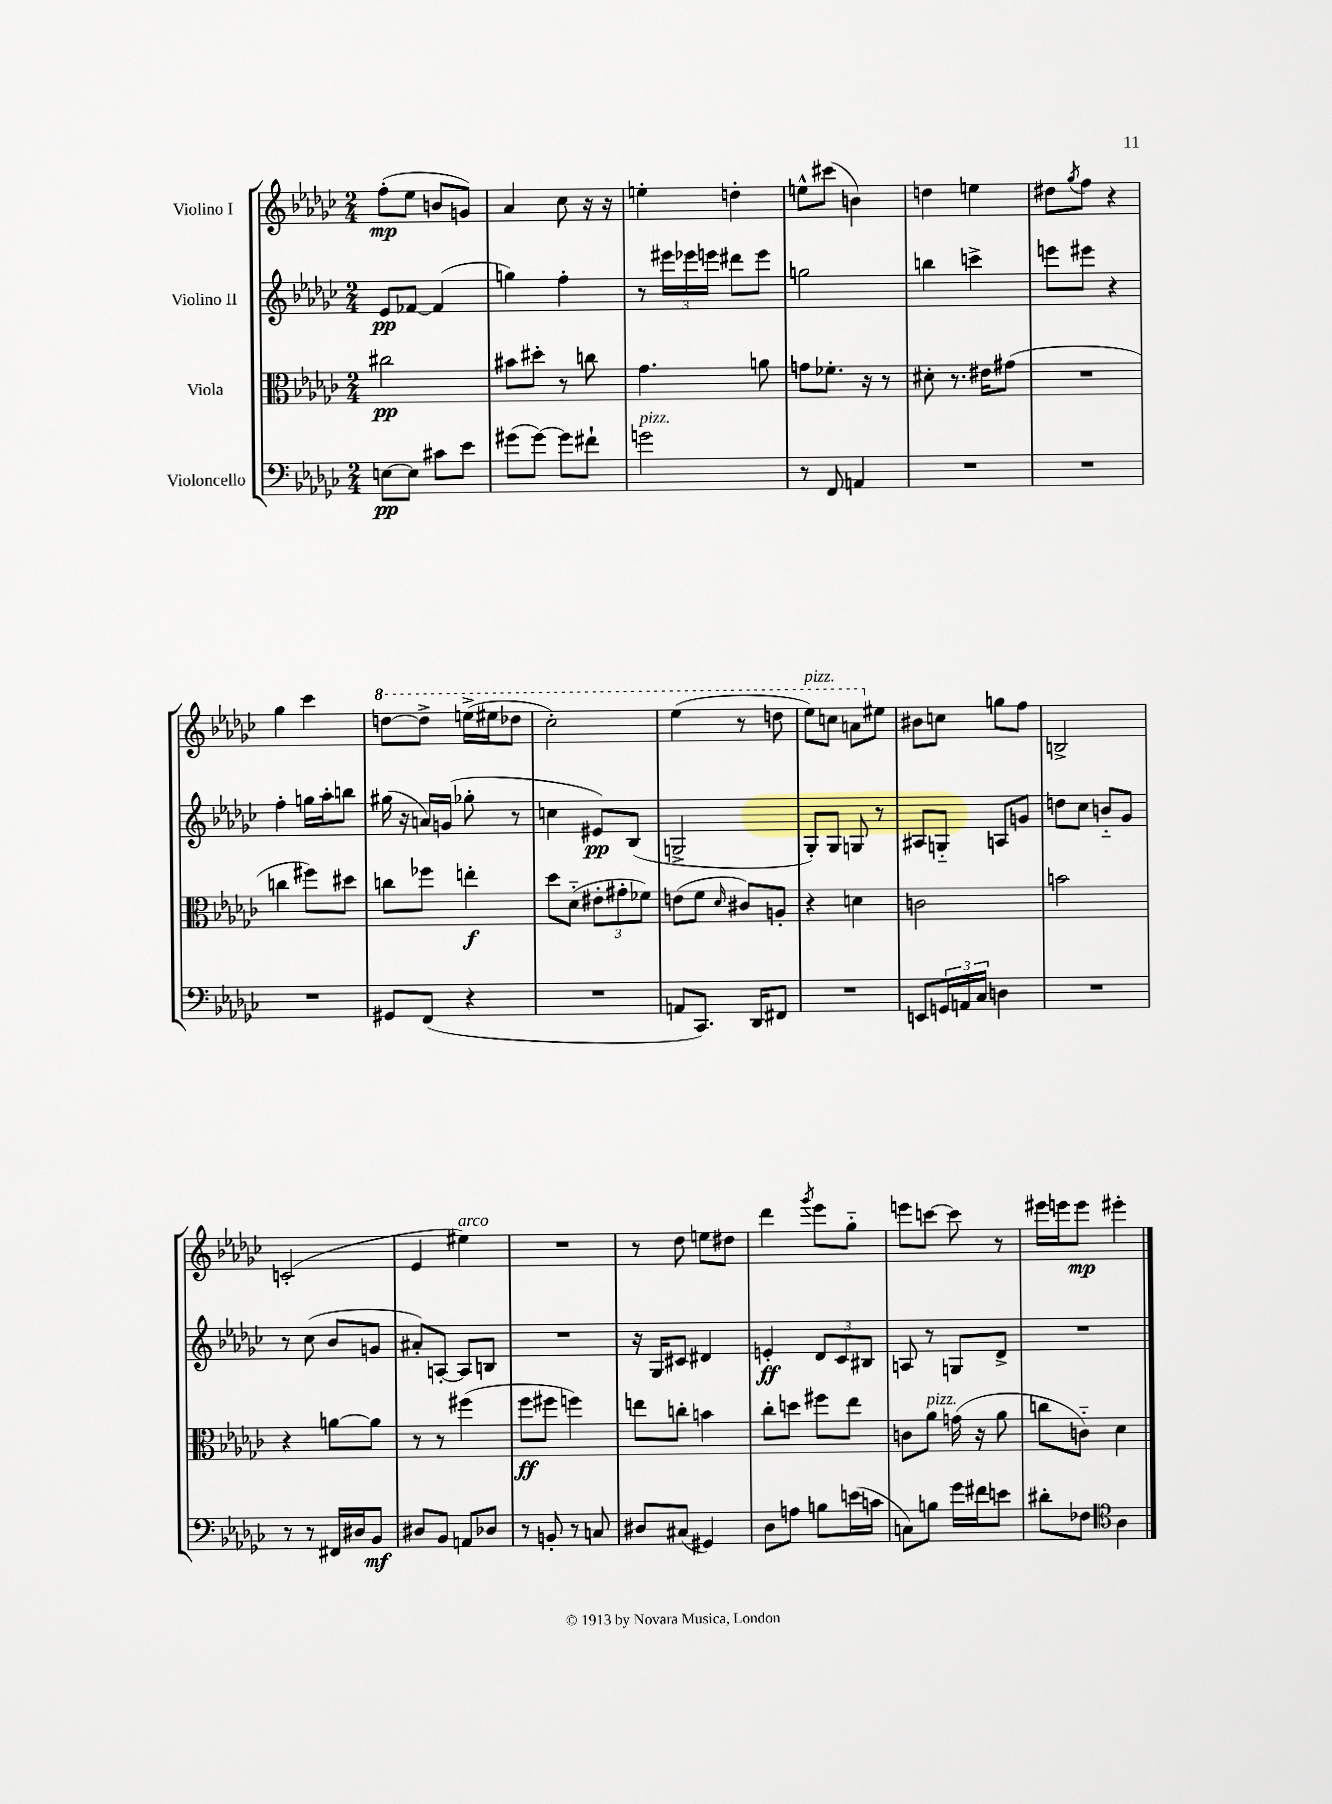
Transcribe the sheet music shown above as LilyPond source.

<<
\new StaffGroup <<
\new Staff = "s0" \with { instrumentName = "Violino I" } {
    \clef treble \key ges \major \numericTimeSignature \time 2/4
    f''8-.\mp( ees''8 b'8 g'8) |
    aes'4 ces''8 r16 r16 |
    e''4-. d''4-. |
    e''8-^ cis'''8( b'4) |
    d''4 e''4 |
    dis''8 \acciaccatura { ges''8 } f''8 r4 |
    ges''4 ces'''4 |
    \ottava #1 d'''8~ d'''8-> e'''16->( eis'''16 des'''8 |
    ces'''2-.) |
    ees'''4( r8 d'''8 |
    ees'''8^\markup { \italic "pizz." }) c'''8 a''8 \ottava #0 eis''8 |
    bis'8 c''8 g''8 f''8 |
    b2-> |
    c'2-.( |
    ees'4 eis''4^\markup { \italic "arco" }) |
    R2 |
    r8 des''8 e''8 dis''8 |
    des'''4 \acciaccatura { ges'''8 } ees'''8 ges''8-_ |
    e'''8 c'''8~ c'''8 r8 |
    eis'''16 e'''16 e'''8\mp eis'''4-. \bar "|." |
}
\new Staff = "s1" \with { instrumentName = "Violino II" } {
    \clef treble \key ges \major \numericTimeSignature \time 2/4
    ees'8\pp fes'8~ fes'4( |
    g''4) f''4-. |
    r8 \tuplet 3/2 { eis'''16 ees'''16 e'''16 } dis'''8 e'''8 |
    g''2 |
    b''4 c'''4-> |
    e'''8 eis'''8 r4 |
    f''4-. g''16 aes''16-. b''8 |
    gis''16( r16 a'16) g'16( ges''8-. r8 |
    c''4 eis'8\pp) bes8( |
    g2-> |
    ges8-.) ges8 g8 r8 |
    ais8 g8-_ a8 g'8 |
    d''8 ces''8 b'8-_ ges'8 |
    r8 ces''8( bes'8 g'8 |
    ais'8-.) a8~-. a8 b8 |
    R2 |
    r16 ges16 cis'8 dis'4 |
    e'4-.\ff \tuplet 3/2 { des'8 ces'8 bis8 } |
    a8 r8 g8 des'8-> |
    R2 \bar "|." |
}
\new Staff = "s2" \with { instrumentName = "Viola" } {
    \clef alto \key ges \major \numericTimeSignature \time 2/4
    cis''2\pp |
    bis'8 dis''8-. r8 c''8 |
    ges'4. a'8 |
    g'8 fes'8.-. r16 r8 |
    dis'8-. r8. eis'16 gis'8( |
    R2 |
    c''4 fis''8) dis''8 |
    c''8 fes''8 e''4-.\f |
    des''8 des'8-_( \tuplet 3/2 { eis'8-. gis'8-. fes'8) } |
    e'8( f'8 \grace { des'16 } cis'8) a8-. |
    r4 d'4 |
    c'2 |
    b'2 |
    r4 a'8~ a'8 |
    r8 r8 fis''4( |
    f''8\ff fis''8 f''4) |
    e''8 c''8-. b'4 |
    ces''8-. d''8 fis''8 ees''8 |
    c'8 aes'8^\markup { \italic "pizz." } g'16( r16 aes'8 |
    c''8 c'8-_) des'4 \bar "|." |
}
\new Staff = "s3" \with { instrumentName = "Violoncello" } {
    \clef bass \key ges \major \numericTimeSignature \time 2/4
    e8~\pp e8 cis'8 ees'8 |
    gis'8( gis'8~) gis'8 fis'8-! |
    g'2^\markup { \italic "pizz." } |
    r8 f,8 a,4 |
    R2 |
    R2 |
    R2 |
    gis,8 f,8( r4 |
    R2 |
    a,8 ces,8.) des,16 fis,8 |
    R2 |
    e,8 \tuplet 3/2 { g,16 a,16 ces16 } d4 |
    R2 |
    r8 r8 fis,16 dis16 bes,8\mf |
    dis8 bes,8 a,8 des8 |
    r8 b,8-. r8 c8 |
    dis8 cis8( gis,4) |
    des8 a8 b8 e'16( c'16 |
    c8) b8 ges'16 fis'16 e'8 |
    dis'8-. fes8 \clef tenor aes4 \bar "|." |
}
>>
>>
\layout { \context { \Score \remove "Bar_number_engraver" } }
